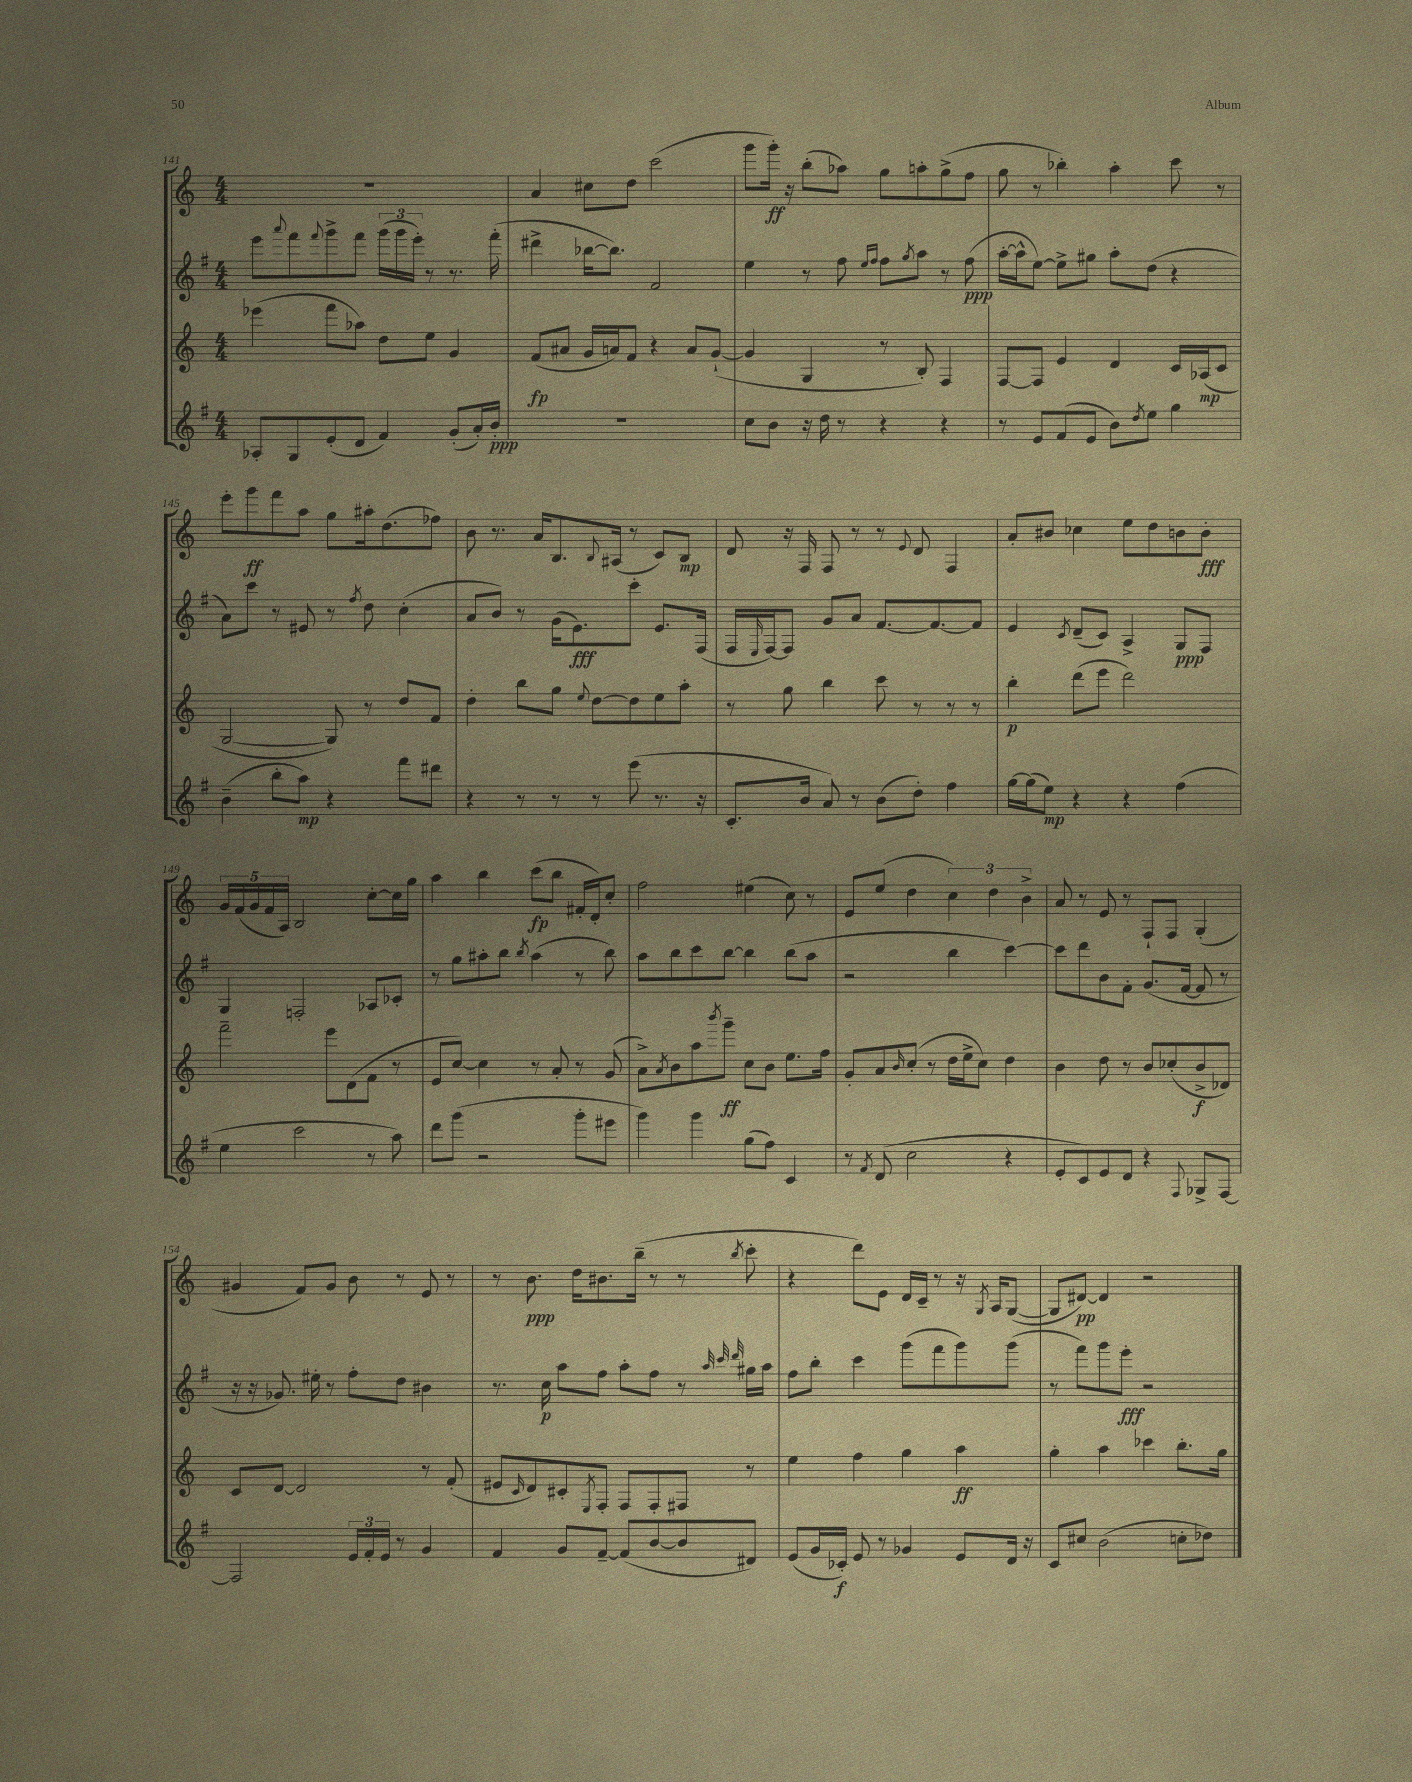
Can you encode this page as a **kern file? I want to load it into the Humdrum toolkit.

**kern	**kern	**kern	**kern
*staff4	*staff3	*staff2	*staff1
*clefG2	*clefG2	*clefG2	*clefG2
*k[f#]	*k[]	*k[f#]	*k[]
*M4/4	*M4/4	*M4/4	*M4/4
8A-'	(4eee-	8eee	1r
.	.	8qqaaa	.
8G	.	8fff#	.
.	.	8qqfff#	.
(8e'	8fff	8ggg^	.
8d	8aa-)	8fff#	.
4f#)	8dd	(24ggg	.
.	.	24ggg	.
.	.	24eee')	.
.	8ee	8r	.
(8g'	4g	8.r	.
16a')	.	.	.
16b'	.	(16fff#'	.
=	=	=	=
1r	(8f	4ddd#^	4a
.	8a#	.	.
.	16g	[16bb-	8cc#
.	16a)	8.bb-])	.
.	8f	.	8dd
.	4r	2f#	(2ccc
.	8a	.	.
.	([8g`	.	.
=	=	=	=
8cc	4g]	4ee	8ggg
8b	.	.	16ggg')
.	.	.	16r
16r	4G	8r	(8bb'
16dd	.	.	.
8r	.	8ff#	8aa-)
.	.	16qqee	.
.	.	16qqff#	.
4r	8r	8ff#	8gg
.	.	8qgg	.
.	8B')	8aa	8aa'
4r	4F	8r	(8gg^
.	.	(8ff#	8ff
=	=	=	=
8r	[8F	[16aa'	8gg
.	.	16aa^^]	.
8e	8F]	[8ee)	8r
(8f#	4e	8ee^]	4bb-')
8e	.	8gg#	.
8b)	4d	8aa'	4aa'
8qdd	.	.	.
8ee	.	(8dd	.
4gg	16c	4r	8ccc
.	(16A-	.	.
.	8c	.	8r
=	=	=	=
(4b~	[2G	8a)	8eee'
.	.	8ccc	8ggg
8bb'	.	8r	8fff
8aa)	.	8e#	8aa
4r	8G])	8r	8gg
.	.	8qff#	.
.	8r	8dd	16aa#'
.	.	.	(8.dd
8fff#	8dd	(4cc'	.
8ddd#	8f	.	8ff-)
=	=	=	=
4r	4dd'	8a	8b
.	.	8b)	8.r
8r	8bb	8r	.
.	.	.	16a
8r	8gg	(16g	8.B
.	.	8.e)	.
.	8qqee	.	.
8r	[8dd	.	.
.	.	.	8qqB
.	.	.	(16A#
(8eee	8dd]	8ccc'	8r
8.r	8ee	8.e	8c)
.	8aa'	.	8B
16r	.	(16F#	.
=	=	=	=
8.c'	8r	16F#	8d
.	.	16qqE	.
.	.	[16F#)	.
.	8gg	8F#]	16r
16b	.	.	16F
8a)	4bb	8g	8F
8r	.	8a	8r
(8b	8ccc	[8.f#	8r
.	.	.	8qqe
8dd')	8r	.	8d
.	.	8.f#_	.
4ff#	8r	.	4F
.	8r	8f#]	.
=	=	=	=
[16gg	4bb'	4e	8a'
(16gg]	.	.	.
8ee)	.	.	8b#
.	.	8qc	.
4r	(8ddd	(8d~	4cc-
.	8eee	8c)	.
4r	2ddd)	4A^	8ee
.	.	.	8dd
(4ff#	.	8G	8b
.	.	8F#	8b'
=	=	=	=
4ee	2fff~	4G	20g
.	.	.	(20f
.	.	.	20g
.	.	.	20f
.	.	.	20A)
2ccc	.	2F'	2B
.	8eee	.	.
.	(8d	.	.
8r	8f	8A-	[8cc'
8aa)	8r	8c-'	16cc]
.	.	.	16gg
=	=	=	=
8ddd	8e	8r	4aa
(8ggg	[8cc)	8gg	.
2r	4cc]	8aa#'	4bb
.	.	8bb	.
.	.	8qbb	.
.	8r	(4aa#	(8ccc
.	8a'	.	8bb
8ggg'	8r	8r	16f#'
.	.	.	16d')
8eee#	(8g	8bb)	8cc'
=	=	=	=
4ggg)	8a^)	8aa	2ff
.	8qa	.	.
.	8b	8bb	.
4ggg	8aa	8ccc	.
.	8qbbb	.	.
.	8ggg~	[8bb	.
(8gg	8cc	4bb]	(4ee#
8ff#)	8b	.	.
4c	8.ee	(8bb	8cc)
.	.	8aa	8r
.	16ff	.	.
=	=	=	=
8r	8g'	2r	8e
8qf#	.	.	.
(8d	8a	.	(8ee
.	16qqb	.	.
2cc	(8cc'	.	4dd
.	8r	.	.
.	16dd	4bb	6cc)
.	16ee^	.	.
.	8cc)	.	.
.	.	.	6dd
4r	4dd	[4ccc)	.
.	.	.	6b^
=	=	=	=
8e'	4b	8ccc]	8a
8c)	.	8ddd	8r
8e	8dd	8b	8e
8d	8r	8f#'	8r
4r	8b	(8.g	8F`
.	(8cc-'	.	8F
.	.	[16f#	.
8qqF#	.	.	.
8G-^	8b^	8f#]	(4G'
[8F#	8d-)	8r	.
=	=	=	=
2F#]	8c	16r	4g#
.	.	16r	.
.	[8d	8.g-)	.
.	2d]	.	8f)
.	.	16ee#'	.
.	.	8r	8g#
24e	.	8ff#'	8b
24f#'	.	.	.
24e	.	.	.
8r	.	8dd	8r
4g	8r	4b#	8e
.	(8f'	.	8r
=	=	=	=
4f#	8e#	8.r	8r
.	16qqc	.	.
.	8d)	.	8.b
.	.	16cc	.
8g	8c#'	8aa	.
.	.	.	16dd
.	8qE	.	.
[8f#~	8F'	8ff#	8.b#
(8f#]	8F	8aa'	.
.	.	.	(16bb~
[8b	8F'	8ff#	8r
8b]	8F#	8r	8r
.	.	32qqaa	.
.	.	32qqccc	.
.	.	32qqddd	8qbb
8d#)	8r	16gg#	8ccc'
.	.	16aa	.
=	=	=	=
(8e	4ee	8ff#	4r
16g	.	8bb'	.
16c-')	.	.	.
8e	4ff	4ccc	8ddd)
8r	.	.	8e
4g-	4gg	(8ggg	16d
.	.	.	16c~
.	.	8fff#	8r
8e	4aa	8ggg)	16r
.	.	.	8qG
.	.	.	16A
16d	.	(8ggg	([8G
16r	.	.	.
=	=	=	=
8c	4gg'	8r	8G]
8cc#	.	8fff#)	[8d#)
(2b	4aa	8ggg	4d#]
.	.	8eee'	.
.	4ccc-	2r	2r
8cc'	8.bb'	.	.
8dd-)	.	.	.
.	16gg	.	.
==	==	==	==
*-	*-	*-	*-
